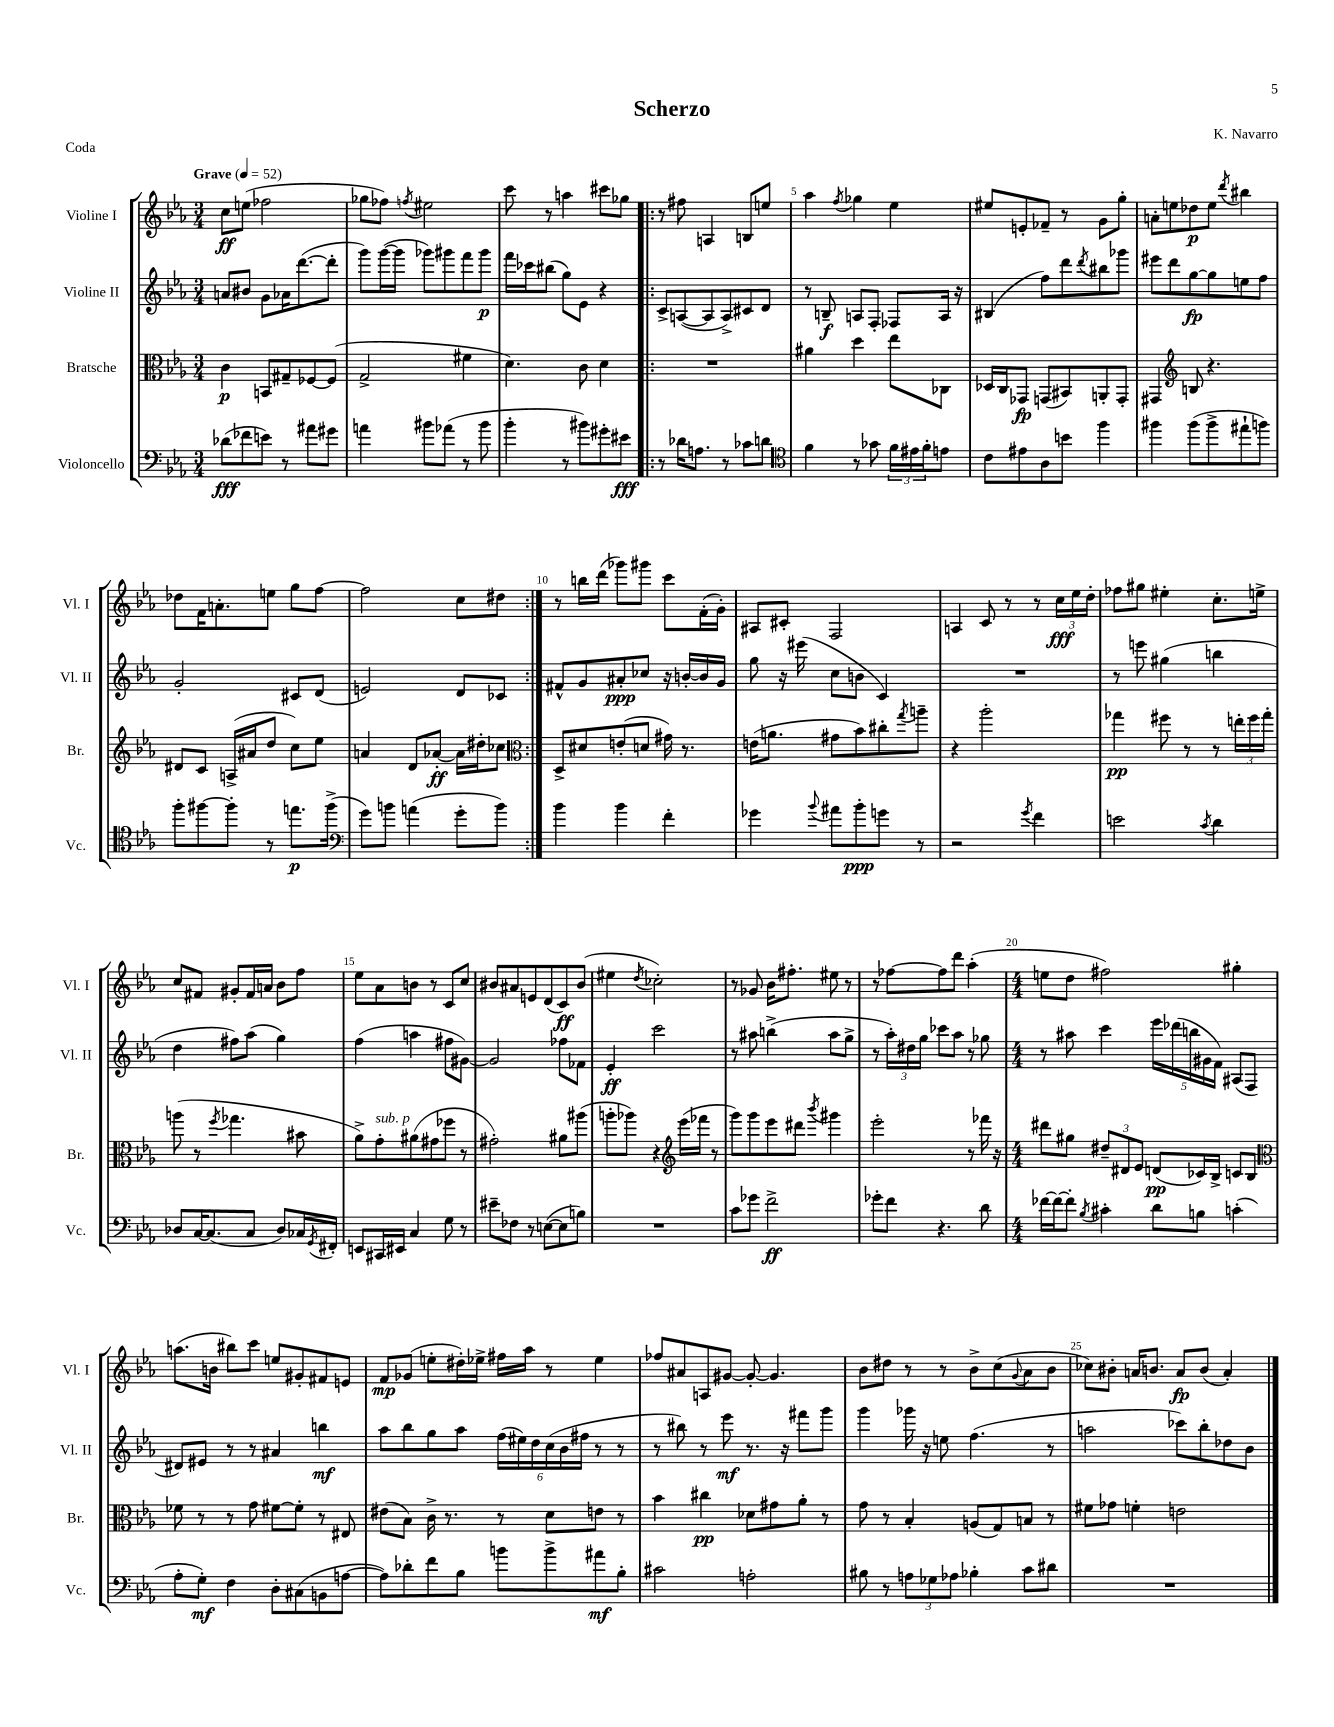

**kern	**kern	**kern	**kern
*staff4	*staff3	*staff2	*staff1
*clefF4	*clefC3	*clefG2	*clefG2
*k[b-e-a-]	*k[b-e-a-]	*k[b-e-a-]	*k[b-e-a-]
*M3/4	*M3/4	*M3/4	*M3/4
*MM52	*MM52	*MM52	*MM52
(8d-	4c	8a	8cc
8f-	.	8b#	(8ee
8e)	8BB	8g	2ff-
8r	8G#~	16a-	.
.	.	([8.ddd	.
8a#	[8F-	.	.
8g#	(8F-]	8ddd']	.
=	=	=	=
4a	2G^	8ggg)	8gg-
.	.	([16ggg	8ff-)
.	.	16ggg]	.
.	.	.	8qff
8b#	.	8ggg-)	2ee#
(8a-	.	8ggg#	.
8r	4f#	8fff	.
8b#	.	8ggg#	.
=	=	=	=
4b-'	4.d)	16fff	8ccc
.	.	16ccc-	.
.	.	(8bb#	8r
8r	.	8gg)	4aa
8b#)	8c	8e-	.
8g#'	4d	4r	8ccc#
8e#	.	.	8gg-
=!|:	=!|:	=!|:	=!|:
8r	2.r	8c^	8r
16d-	.	([8A	8ff#
8.A	.	.	.
.	.	8A]	4A
8r	.	8A^)	.
8c-	.	8c#	8B
8d	.	8d	8ee
=	=	=	=
*clefC4	*	*	*
4f	4a#	8r	4aa-
.	.	8B~	.
.	.	.	8qff
8r	4dd	8A	4gg-
8g-	.	8F'	.
24f	8ee-	8F-	4ee-
24e#	.	.	.
24f'	.	.	.
8e	8C-	16A	.
.	.	16r	.
=	=	=	=
8c	16D-	(4B#	8ee#
.	16C	.	.
8e#	8GG-	.	8e'
8A-	(8GG	8ff)	8f-~
8b	8BB#)	8ddd	8r
.	.	8qddd	.
4ff	8AA'	8bb#	8g
.	8GG'	8ggg-	8gg'
=	=	=	=
4ff#	4GG#	8eee#	8a'
.	.	8ddd	8ee
*	*clefG2	*	*
(8ff#	8B	[8gg	8dd-
8ff#^	4.r	8gg]	8ee
.	.	.	8qddd
8ee#`	.	8ee	4bb#
8ff)	.	8ff	.
=	=	=	=
8ff'	8d#	2g'	8dd-
[8ff#	8c	.	16f
.	.	.	8.a'
8ff#']	(16A^	.	.
.	16a#	.	.
8r	8dd	.	8ee
8.ee	8cc)	8c#	8gg
.	8ee-	(8d	[8ff
(16ff#^	.	.	.
=	=	=	=
*clefF4	*	*	*
8g)	4a	2e)	2ff]
8b	.	.	.
(4a	8d	.	.
.	[8a-'	.	.
8g'	16a-]	8d	8cc
.	16dd#'	.	.
8b)	8cc-	8c-	8dd#
=:|!	=:|!	=:|!	=:|!
*	*clefC3	*	*
4b-	8D^	8f#^^	8r
.	8d#	8g	16bb
.	.	.	(16ddd
4b-	(8e'	8a#'	8ggg-)
.	8d	8cc-	8ggg#
4f'	16g#)	16r	8ccc
.	8.r	[16b'	.
.	.	16b]	(16f'
.	.	16g	16g')
=	=	=	=
4g-	(16e	8gg	8A#
.	8.a	.	.
.	.	16r	8c#'
.	.	(16eee#	.
8qqb-	.	.	.
8a#	8g#	8cc	2F
8b-'	8b-)	8b	.
8g	8cc#'	4c)	.
.	8qgg	.	.
8r	8aa~	.	.
=	=	=	=
2r	4r	2.r	4A
.	2aa-'	.	8c
.	.	.	8r
8qg	.	.	.
4f	.	.	8r
.	.	.	24cc
.	.	.	24ee-
.	.	.	24dd'
=	=	=	=
2e	4gg-	8r	8ff-
.	.	8eee	8gg#
.	8ff#	(4gg#	4ee#'
.	8r	.	.
8qc	.	.	.
4d	8r	4bb	8.cc'
.	24ee'	.	.
.	24ff#	.	.
.	.	.	16ee^
.	24gg-'	.	.
=	=	=	=
8D-	(8aa	4dd	8cc
[16C	8r	.	8f#
(8.C]	.	.	.
.	8qff	.	.
.	4.gg-	8ff#)	8g#'
8C	.	(8aa-	16f#
.	.	.	16a
8D-)	.	4gg)	8b-
16C-	8b#	.	8ff
8qGG	.	.	.
16FF#'	.	.	.
=	=	=	=
8EE	8a-^)	(4ff	8ee-
16CC#	8g'	.	8a-
16EE#	.	.	.
4C	(8a#	4aa	8b
.	8g#	.	8r
8G	8ff-	8ff#	8c
8r	8r	[8g#)	8cc
=	=	=	=
8e#~	2g#')	2g#]	8b#
8F-	.	.	8a#
8r	.	.	8e
([8E	.	.	(8d
8E]	8a#	8ff-	8c)
8B)	(8aa#	8f-	(8b#
=	=	=	=
2.r	8aa'	4e-'	4ee#
.	8aa-)	.	.
.	.	.	8qdd
.	4r	2ccc	2cc-')
*	*clefG2	*	*
.	(16eee-	.	.
.	16fff-	.	.
.	8r	.	.
=	=	=	=
8c	8ggg)	8r	8r
8g-	8ggg	8aa#	8g-
2f^	8eee-	(4bb^	16b-
.	.	.	8.ff#'
.	8ddd#	.	.
.	8qbbb-	.	.
.	4ggg#	8aa#	8ee#
.	.	8gg^	8r
=	=	=	=
8g-'	2eee-'	8r	8r
8f	.	24aa-')	[8ff-
.	.	24dd#	.
.	.	24gg	.
4.r	.	8ccc-	8ff-]
.	.	8aa-	8ddd
.	8r	8r	(4aa-'
8d	16fff-	8gg-	.
.	16r	.	.
=	=	=	=
*M4/4	*M4/4	*M4/4	*M4/4
[16f-	8ddd#	8r	8ee
16f-_	.	.	.
8f-']	8gg#	8aa#	8dd
8qB-	.	.	.
4c#'	12dd#~	4ccc	2ff#)
.	12d#	.	.
.	12e-	.	.
8d	(8d	20eee-	.
.	.	(20ddd-	.
.	.	20bb	.
8B	16c-)	.	.
.	.	20g#	.
.	16B-^	.	.
.	.	20f)	.
(4c'	8c	(8A#	4gg#'
.	8B-	8F	.
=	=	=	=
*	*clefC3	*	*
8A-'	8f-	8d#)	(8.aa
8G')	8r	8e#	.
.	.	.	16b
4F	8r	8r	8bb#)
.	8g	8r	8ccc
8D'	[8f#	4a#	8ee
(8C#	8f#']	.	8g#'
8BB	8r	4bb	8f#
[8A	8E#	.	8e
=	=	=	=
8A])	(8e#	8aa-	8f
8d-'	8B-)	8bb-	(8g-
8f	16c^	8gg	8ee'
.	8.r	.	.
8B-	.	8aa-	16dd#')
.	.	.	16ee-^
8b	8r	(24ff	16ff#
.	.	24ee#)	.
.	.	.	16aa-
.	.	24dd	.
8b^	8d	(24cc	8r
.	.	24b-	.
.	.	24ff#	.
8a#	8e	8r	4ee-
8B-'	8r	8r	.
=	=	=	=
2c#	4b-	8r	8ff-
.	.	8bb#)	8a#
.	4cc#	8r	8A
.	.	8eee-	[8g#
2A'	8d-	8.r	8g#'_
.	8g#	.	4.g#]
.	.	16r	.
.	8a-'	8fff#	.
.	8r	8ggg	.
=	=	=	=
8B#	8g	4ggg	8b-
8r	8r	.	8dd#
12A	4B-'	16ggg-	8r
.	.	16r	.
12G-	.	.	.
.	.	8ee	8r
12A-	.	.	.
4B-'	(8A	(4.ff	8b-^
.	8G)	.	(8cc
.	.	.	8qqg
8c	8B	.	8a-
8d#	8r	8r	8b-
=	=	=	=
1r	8f#	2aa	8cc-)
.	8g-	.	8b#'
.	4f'	.	16a
.	.	.	8.b
.	2e	8ccc-)	8a
.	.	8bb-'	(8b
.	.	8dd-	4a')
.	.	8b-	.
==	==	==	==
*-	*-	*-	*-
